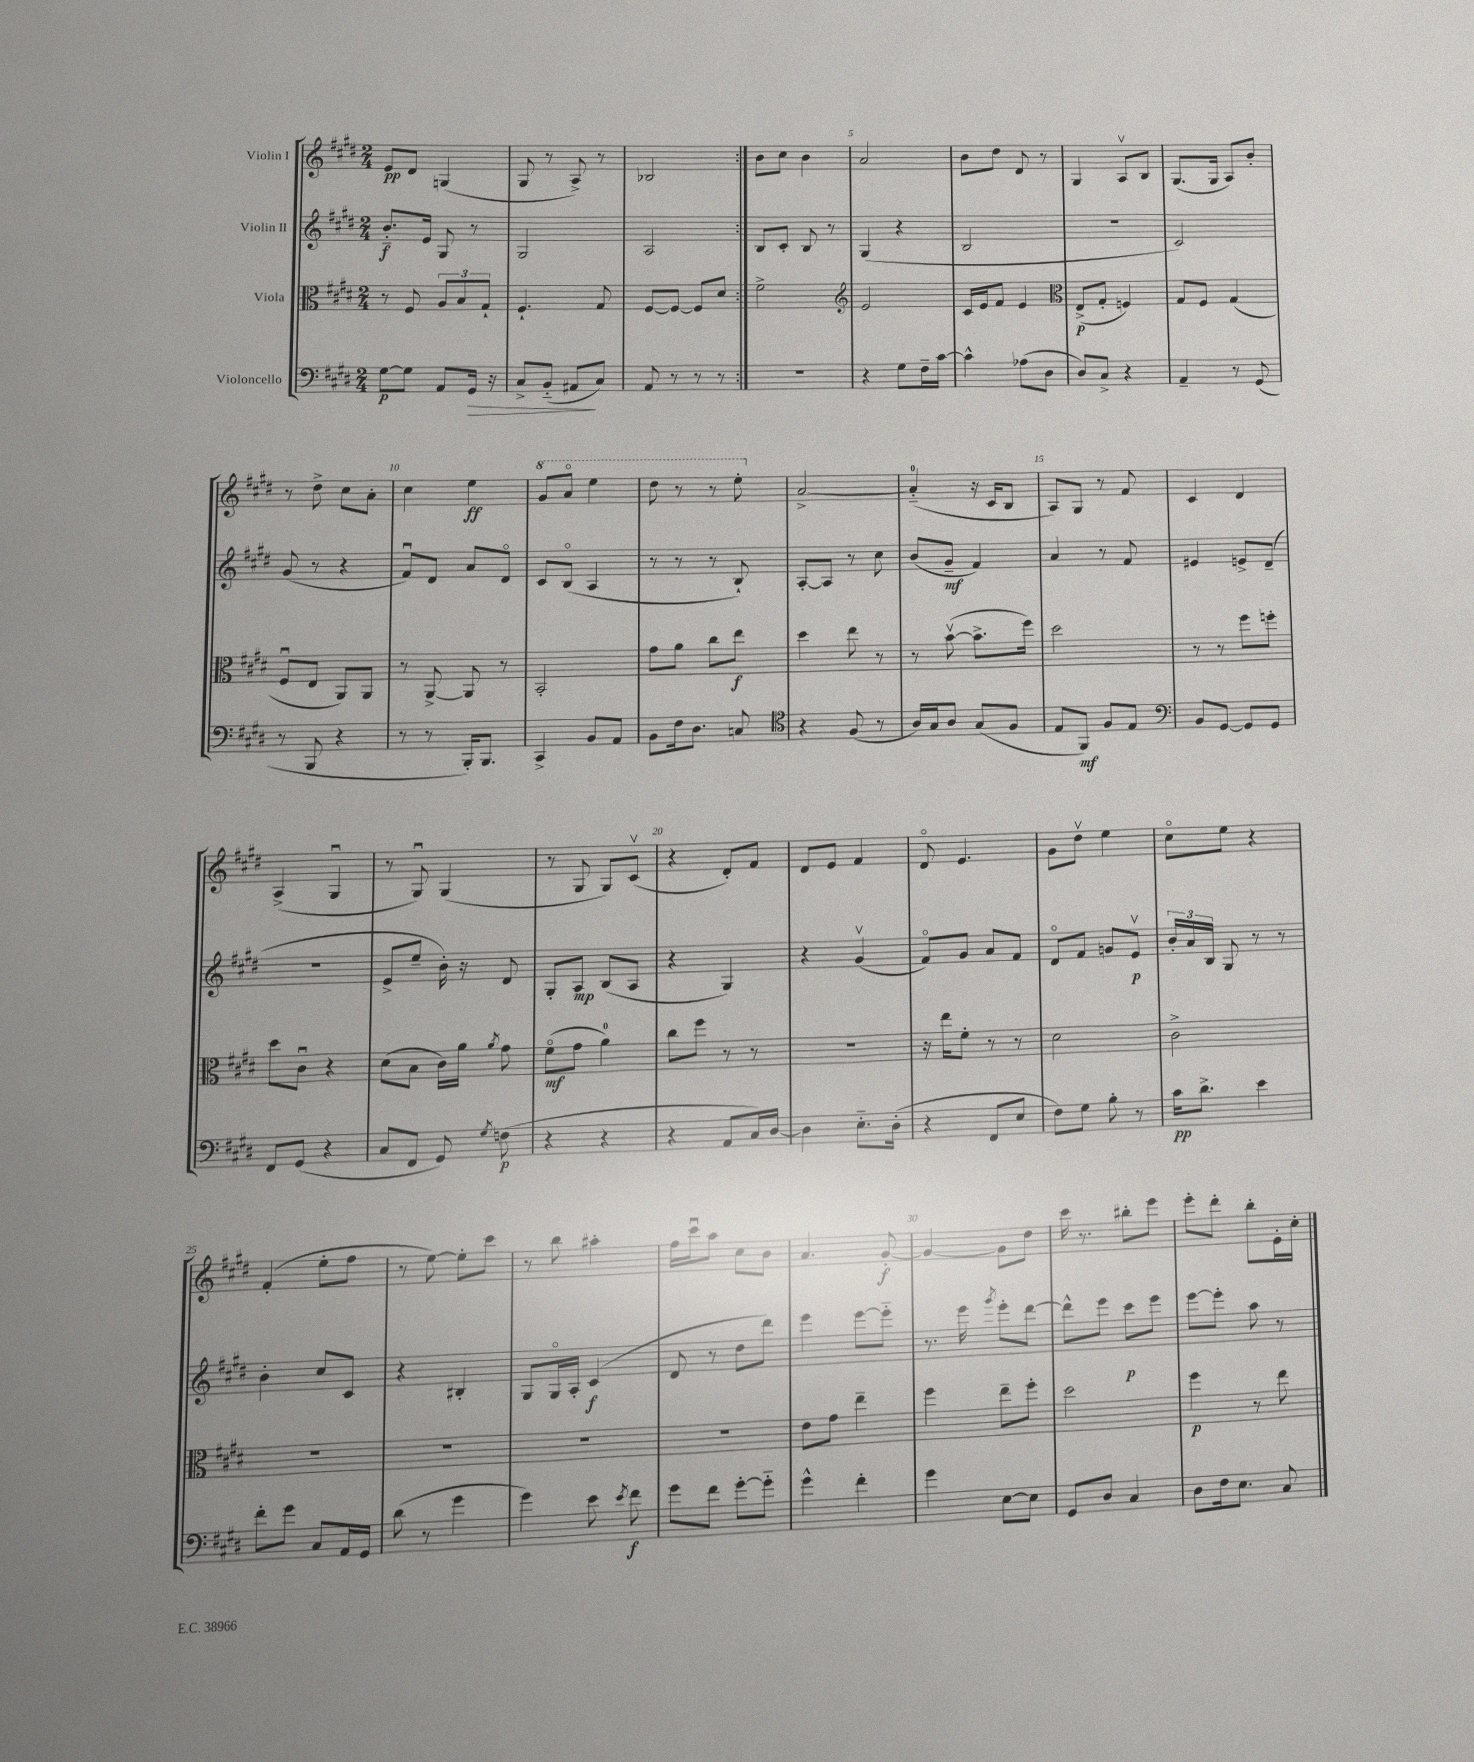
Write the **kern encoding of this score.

**kern	**dynam	**kern	**dynam	**kern	**dynam	**kern	**dynam
*part4	*part4	*part3	*part3	*part2	*part2	*part1	*part1
*staff4	*staff4	*staff3	*staff3	*staff2	*staff2	*staff1	*staff1
*I"Violoncello	*	*I"Viola	*	*I"Violin II	*	*I"Violin I	*
*clefF4	*	*clefC3	*	*clefG2	*	*clefG2	*
*k[f#c#g#d#]	*	*k[f#c#g#d#]	*	*k[f#c#g#d#]	*	*k[f#c#g#d#]	*
*M2/4	*	*M2/4	*	*M2/4	*	*M2/4	*
=1	=1	=1	=1	=1	=1	=1	=1
[8G#\L	p	8r	.	8.b/L	f	8e/L	pp
8G#\J]	.	8F#/	.	.	.	8d#/J	.
.	.	.	.	16e/Jk	.	.	.
8AA/L	.	12A/L	.	8G#/	.	(4Gn/	.
.	.	12B/	.	.	.	.	.
!	!LO:HP:b	!	!	!	!	!	!
16GG#/Jk	>	.	.	8r	.	.	.
.	.	12G#`/J	.	.	.	.	.
16r	.	.	.	.	.	.	.
=2	=2	=2	=2	=2	=2	=2	=2
8C#^/L	.	4.F#`/	.	2G#/	.	8G#/	.
(8BB/J	.	.	.	.	.	8r	.
8AA#X/L	.	.	.	.	.	8A^/)	.
8C#/J)	]	8G#/	.	.	.	8r	.
=3	=3	=3	=3	=3	=3	=3	=3
8AA/	.	[8F#/L	.	2A/	.	2B-X/	.
8r	.	8F#/J_	.	.	.	.	.
8r	.	8F#/L]	.	.	.	.	.
8r	.	8d#/J	.	.	.	.	.
=4:|!	=4:|!	=4:|!	=4:|!	=4:|!	=4:|!	=4:|!	=4:|!
2r	.	2f#^\	.	8B/L	.	8b\L	.
.	.	.	.	8c#'/J	.	8cc#\J	.
.	.	.	.	8B/	.	4b\	.
.	.	.	.	8r	.	.	.
=5	=5	=5	=5	=5	=5	=5	=5
*	*	*clefG2	*	*	*	*	*
4r	.	2e/	.	(4G#/	.	2a/	.
8G#\L	.	.	.	4r	.	.	.
16F#~\L	.	.	.	.	.	.	.
[16c#\JJ	.	.	.	.	.	.	.
=6	=6	=6	=6	=6	=6	=6	=6
4c#^^\]	.	16c#/LL	.	2B/	.	8b\L	.
.	.	16e/J	.	.	.	.	.
.	.	8f#/J	.	.	.	8dd#\J	.
(8A-X\L	.	4e/	.	.	.	8d#/	.
8D#\J	.	.	.	.	.	8r	.
=7	=7	=7	=7	=7	=7	=7	=7
*	*	*clefC3	*	*	*	*	*
8D#/L)	.	(8E^/L	p	2r	.	4G#/	.
8C#^/J	.	8G#'/J	.	.	.	.	.
4r	.	4Fn/)	.	.	.	8Av/L	.
.	.	.	.	.	.	8B/J	.
=8	=8	=8	=8	=8	=8	=8	=8
4AA~/	.	8G#/L	.	2c#/)	.	(8.G#/L	.
.	.	8F#/J	.	.	.	.	.
.	.	.	.	.	.	16G#/Jk	.
8r	.	(4G#/	.	.	.	8A/L)	.
(8GG#/	.	.	.	.	.	8b'/J	.
!!LO:LB:g=z
=9	=9	=9	=9	=9	=9	=9	=9
8r	.	8F#u/L	.	(8g#/	.	8r	.
8BBB/	.	8E/J	.	8r	.	8dd#^\	.
4r	.	8AA/L)	.	4r	.	8cc#\L	.
.	.	8AA/J	.	.	.	8a'\J	.
=10	=10	=10	=10	=10	=10	=10	=10
8r	.	8r	.	8f#u/L)	.	4cc#\	.
8r	.	[8AA^/	.	8d#/J	.	.	.
16BBB'/KL)	.	8AA/]	.	8a/L	.	4ee\	ff
8.BBB/J	.	.	.	.	.	.	.
.	.	8r	.	8d#/J	.	.	.
=11	=11	=11	=11	=11	=11	=11	=11
*	*	*	*	*	*	*8va	*
4CC#^/	.	2BB'/	.	8c#/L	.	8gg#/L	.
.	.	.	.	(8B/J	.	8aa/J	.
8BB/L	.	.	.	4A/	.	4eee\	.
8AA/J	.	.	.	.	.	.	.
=12	=12	=12	=12	=12	=12	=12	=12
8BB\L	.	8g#\L	.	8r	.	8ddd#\	.
16F#\k	.	8a\J	.	8r	.	8r	.
8.D#\J	.	.	.	.	.	.	.
.	.	8cc#\L	.	8r	.	8r	.
8Cn/	.	8ee\J	f	8B`/)	.	8eee'\	.
=13	=13	=13	=13	=13	=13	=13	=13
*clefC4	*	*	*	*	*	*	*
*	*	*	*	*	*	*X8va	*
4r	.	4dd#\	.	[8A'/L	.	[2a^/	.
.	.	.	.	8A/J]	.	.	.
(8F#/	.	8ee\	.	8r	.	.	.
8r	.	8r	.	8cc#\	.	.	.
=14	=14	=14	=14	=14	=14	=14	=14
16A/LL)	.	8r	.	(8b/L	.	(4a/]	.
16G#/J	.	.	.	.	.	.	.
8A/J	.	([8bv\	.	8g#~/J	mf	.	.
(8G#/L	.	8.b^\L]	.	4f#/)	.	16r	.
.	.	.	.	.	.	16c#/KL	.
8F#/J	.	.	.	.	.	8B/J	.
.	.	16ff#\Jk)	.	.	.	.	.
=15	=15	=15	=15	=15	=15	=15	=15
8E/L	.	2dd#\	.	4a/	.	8A/L)	.
8FF#/J)	mf	.	.	.	.	8G#/J	.
8F#/L	.	.	.	8r	.	8r	.
8E/J	.	.	.	8f#/	.	8f#/	.
=16	=16	=16	=16	=16	=16	=16	=16
*clefF4	*	*	*	*	*	*	*
8BB/L	.	8r	.	4e#X/	.	4c#/	.
[8GG#/J	.	8r	.	.	.	.	.
8GG#/L]	.	8ff#\L	.	8en^/L	.	4d#/	.
8GG#/J	.	8ffn'\J	.	(8d#~/J	.	.	.
!!LO:LB:g=z
=17	=17	=17	=17	=17	=17	=17	=17
8FF#/L	.	8dd#\L	.	2r	.	(4A^/	.
(8GG#/J	.	8c#u\J	.	.	.	.	.
4r	.	4r	.	.	.	4G#u/	.
=18	=18	=18	=18	=18	=18	=18	=18
8C#/L	.	(8d#\L	.	8e^/L	.	8r	.
8FF#/J	.	8B\J	.	8ee~/J	.	8G#u/)	.
8GG#/)	.	16c#\LL)	.	16b'\)	.	(4G#/	.
.	.	16a\JJ	.	16r	.	.	.
8qG#/	.	8qa/	.	.	.	.	.
(8Fn\	p	8g#\	.	8d#/	.	.	.
=19	=19	=19	=19	=19	=19	=19	=19
4r	.	(8f#\L	mf	8G#'/L	.	8r	.
.	.	8g#\J	.	8A/J	mp	8G#/	.
4r	.	4a\)	.	(8B/L	.	8G#/L)	.
.	.	.	.	8A/J	.	(8c#v/J	.
=20	=20	=20	=20	=20	=20	=20	=20
4r	.	8cc#\L	.	4r	.	4r	.
.	.	8ff#\J	.	.	.	.	.
8AA/L	.	8r	.	4G#/)	.	8d#'/L)	.
16C#/L)	.	8r	.	.	.	8f#/J	.
[16D#/JJ	.	.	.	.	.	.	.
=21	=21	=21	=21	=21	=21	=21	=21
4D#\]	.	2r	.	4r	.	8d#/L	.
.	.	.	.	.	.	8e/J	.
8.E\L	.	.	.	(4g#v/	.	4f#/	.
(16D#'\Jk	.	.	.	.	.	.	.
=22	=22	=22	=22	=22	=22	=22	=22
4r	.	16r	.	8f#/L)	.	8d#/	.
.	.	16ee\KL	.	.	.	.	.
.	.	8f#'\J	.	8g#/J	.	4.e/	.
8FF#/L	.	8r	.	8a/L	.	.	.
8E/J	.	8r	.	8f#/J	.	.	.
=23	=23	=23	=23	=23	=23	=23	=23
8F#\L)	.	2d#\	.	8d#/L	.	8g#\L	.
8G#\J	.	.	.	8f#/J	.	8dd#v\J	.
8B'\	.	.	.	8gn/L	.	4ee\	.
8r	.	.	.	8ev/J	p	.	.
=24	=24	=24	=24	=24	=24	=24	=24
16c#\KL	pp	2c#^\	.	24b'/LL	.	8cc#\L	.
.	.	.	.	24a/	.	.	.
8.d#^\J	.	.	.	.	.	.	.
.	.	.	.	24B/JJ	.	.	.
.	.	.	.	8G#/	.	8ee\J	.
4e\	.	.	.	8r	.	4r	.
.	.	.	.	8r	.	.	.
!!LO:LB:g=z
=25	=25	=25	=25	=25	=25	=25	=25
8f#'\L	.	2r	.	4b'\	.	(4f#'/	.
8g#\J	.	.	.	.	.	.	.
8C#/L	.	.	.	8cc#/L	.	8ee'\L	.
16AA/L	.	.	.	8c#/J	.	8ff#\J	.
16GG#/JJ	.	.	.	.	.	.	.
=26	=26	=26	=26	=26	=26	=26	=26
(8d#\	.	2r	.	4r	.	8r	.
8r	.	.	.	.	.	[8ee\)	.
4g#\	.	.	.	4B#X'/	.	8ee'\L]	.
.	.	.	.	.	.	8ccc#\J	.
=27	=27	=27	=27	=27	=27	=27	=27
4g#\)	.	2r	.	8G#/L	.	8r	.
.	.	.	.	16G#/L	.	8bb\	.
.	.	.	.	16A'/JJ	.	.	.
8e\	.	.	.	(4c#/	f	4aa#X'\	.
8qe/	.	.	.	.	.	.	.
8f#\	f	.	.	.	.	.	.
=28	=28	=28	=28	=28	=28	=28	=28
8g#\L	.	2r	.	8d#/	.	16ff#\LL	.
.	.	.	.	.	.	16ccc#u\J	.
8f#\J	.	.	.	8r	.	8aa\J	.
[8g#'\L	.	.	.	8dd#\L	.	8cc#\L	.
8g#\J]	.	.	.	8ddd#\J)	.	8b\J	.
=29	=29	=29	=29	=29	=29	=29	=29
4g#^^\	.	8e\L	.	4eee\	.	4.a/	.
.	.	8g#\J	.	.	.	.	.
4f#'\	.	4ee~\	.	[8eee\L	.	.	.
.	.	.	.	8eee\J]	.	[8g#'/	f
=30	=30	=30	=30	=30	=30	=30	=30
4g#\	.	4ff#\	.	8.r	.	4g#/_	.
.	.	.	.	16eee\	.	.	.
.	.	.	.	8qggg#/	.	.	.
[8E\L	.	8ee~\L	.	8eee'\L	.	8g#\L]	.
8E\J]	.	8ff#'\J	.	[8ddd#\J	.	8dd#\J	.
=31	=31	=31	=31	=31	=31	=31	=31
8GG#/L	.	2dd#\	.	8ddd#^^\L]	.	16ccc#\	.
.	.	.	.	.	.	8.r	.
8D#/J	.	.	.	8eee\J	.	.	.
4C#/	.	.	.	8ccc#\L	p	8bb#X'\L	.
.	.	.	.	8eee\J	.	8eee\J	.
=32	=32	=32	=32	=32	=32	=32	=32
8D#\L	.	4ff#\	p	[8eee\L	.	8eee'\L	.
16F#\k	.	.	.	8eee'\J]	.	8ddd#'\J	.
8.E\J	.	.	.	.	.	.	.
.	.	8r	.	8aa\	.	8bb'\L	.
8C#/	.	8ee\	.	8r	.	16e'\L	.
.	.	.	.	.	.	16cc#'\JJ	.
==	==	==	==	==	==	==	==
*-	*-	*-	*-	*-	*-	*-	*-
